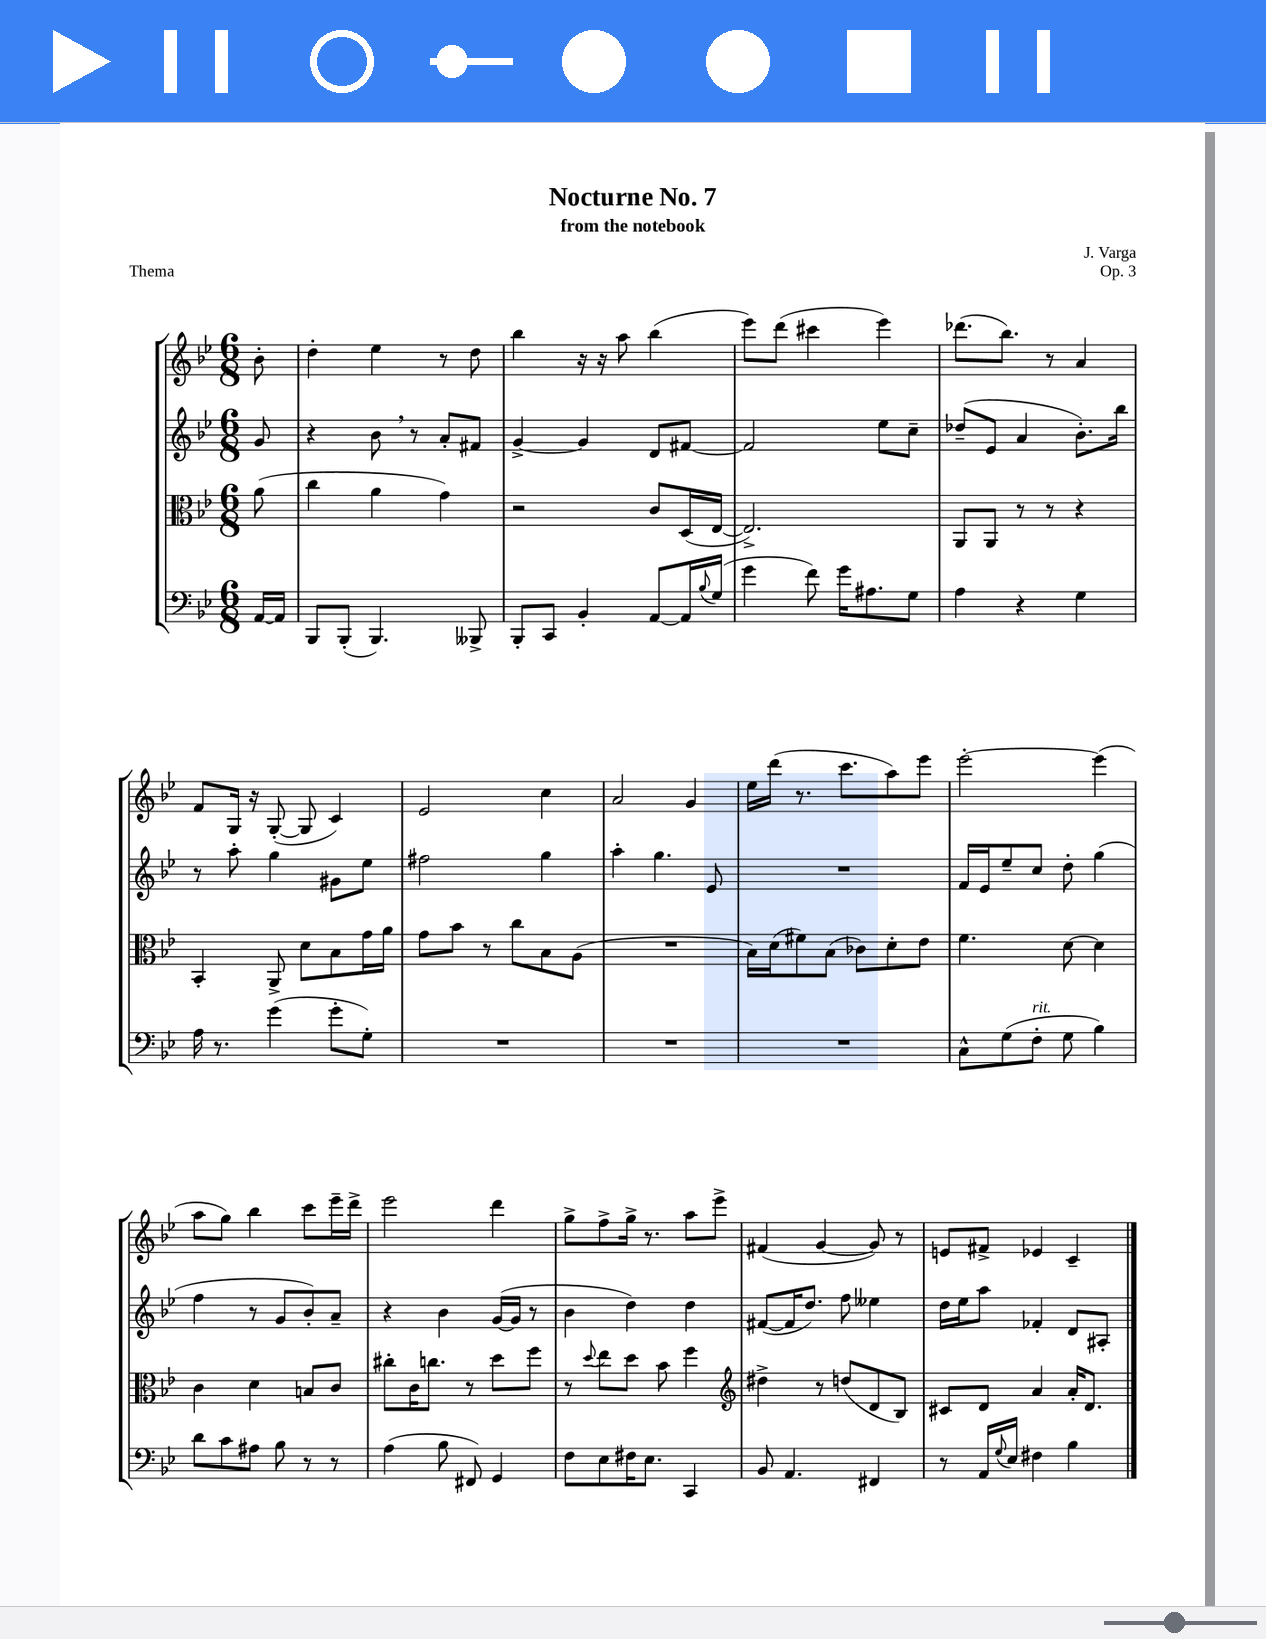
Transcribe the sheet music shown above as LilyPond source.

\header { title = "Nocturne No. 7" composer = "J. Varga" subtitle = "from the notebook" opus = "Op. 3" piece = "Thema" }
<<
\new StaffGroup <<
\new Staff = "s0" {
    \clef treble \key bes \major \numericTimeSignature \time 6/8 \partial 8
    bes'8-. |
    d''4-. ees''4 r8 d''8 |
    bes''4 r16 r16 a''8 bes''4( |
    ees'''8) d'''8( cis'''4 ees'''4) |
    des'''8.( bes''8.) r8 a'4 |
    f'8 g16 r16 g8~-.( g8 c'4) |
    ees'2 c''4 |
    a'2 g'4 |
    ees''16 d'''16( r8. c'''8. a''8) ees'''8 |
    ees'''2~-. ees'''4( |
    a''8 g''8) bes''4 c'''8 ees'''16-- d'''16-> |
    ees'''2 d'''4 |
    g''8-> f''8-> g''16-> r8. a''8 ees'''8-> |
    fis'4( g'4~ g'8) r8 |
    e'8 fis'8-> ees'4 c'4-- \bar "|." |
}
\new Staff = "s1" {
    \clef treble \key bes \major \numericTimeSignature \time 6/8 \partial 8
    g'8 |
    r4 bes'8 \breathe r8 a'8-. fis'8 |
    g'4~-> g'4 d'8 fis'8~ |
    fis'2 ees''8 c''8-- |
    des''8--( ees'8 a'4 bes'8.-.) bes''16 |
    r8 a''8-. g''4 gis'8 ees''8 |
    fis''2 g''4 |
    a''4-. g''4. ees'8 |
    R2. |
    f'16 ees'16 ees''8-- c''8 d''8-. g''4( |
    f''4 r8 g'8 bes'8-.) a'8-- |
    r4 bes'4 g'16~( g'16 r8 |
    bes'4 d''4) d''4 |
    fis'8~( fis'16 d''8.) f''8 eeses''4 |
    d''16 ees''16 a''8 fes'4-. d'8 ais8-. \bar "|." |
}
\new Staff = "s2" {
    \clef alto \key bes \major \numericTimeSignature \time 6/8 \partial 8
    a'8( |
    c''4 a'4 g'4) |
    r2 c'8 d16( ees16~ |
    ees2.->) |
    a,8 a,8 r8 r8 r4 |
    bes,4-. a,8-> d'8 bes8 g'16 a'16 |
    g'8 bes'8 r8 c''8 bes8 a8( |
    R2. |
    bes16) d'16( fis'8) bes8( ces'8) d'8-. ees'8 |
    f'4. d'8~ d'4 |
    c'4 d'4 b8 c'8 |
    cis''8-. c'16 c''8. r8 d''8 f''8 |
    r8 \appoggiatura { d''8 } ees''8 d''8 bes'8 f''4 |
    \clef treble dis''4-> r8 d''8( d'8 bes8) |
    cis'8 d'8 a'4 a'16-. d'8. \bar "|." |
}
\new Staff = "s3" {
    \clef bass \key bes \major \numericTimeSignature \time 6/8 \partial 8
    a,16~ a,16 |
    bes,,8 bes,,8-.( bes,,4.) beses,,8-> |
    bes,,8-. c,8 bes,4-. a,8~ a,16 \appoggiatura { bes8 } g16( |
    g'4 f'8) g'16 ais8. g8 |
    a4 r4 g4 |
    a16 r8. g'4( g'8-. g8-.) |
    R2. |
    R2. |
    R2. |
    c8-^ g8( f8-.^\markup { \italic "rit." } g8 bes4) |
    d'8 c'8 ais8 bes8 r8 r8 |
    a4( bes8 fis,8) g,4 |
    f8 ees8 fis16 ees8. c,4 |
    bes,8 a,4. fis,4 |
    r8 a,16 \appoggiatura { g8 } ees16 fis4 bes4 \bar "|." |
}
>>
>>
\layout { \context { \Score \remove "Bar_number_engraver" } }
